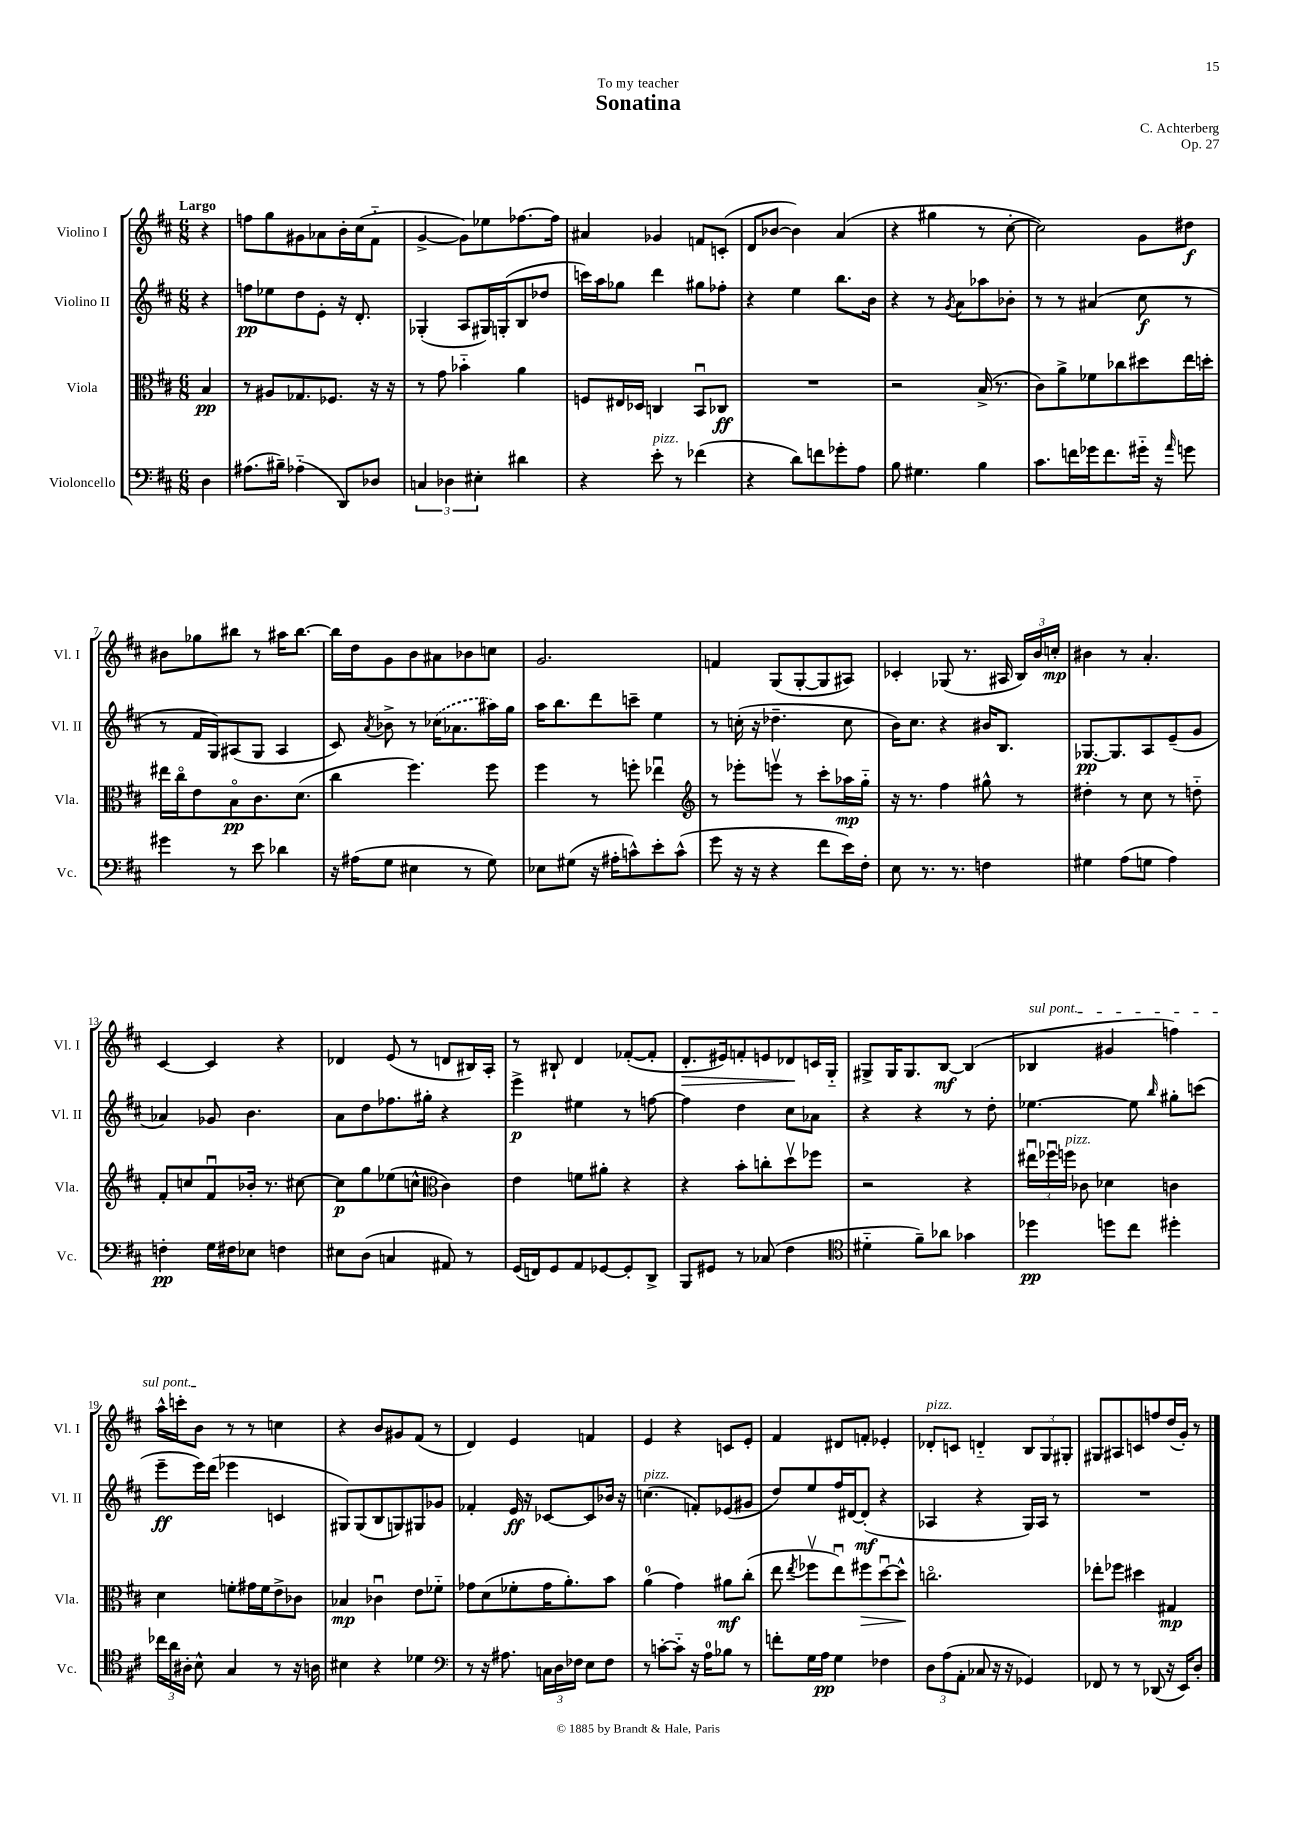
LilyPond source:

\header { title = "Sonatina" composer = "C. Achterberg" dedication = "To my teacher" opus = "Op. 27" }
<<
\new StaffGroup <<
\new Staff = "s0" \with { instrumentName = "Violino I" shortInstrumentName = "Vl. I" } {
    \clef treble \key d \major \numericTimeSignature \time 6/8 \partial 4 \tempo "Largo"
    \autoBeamOff r4 |
    f''8[ g''8 gis'8 aes'8 b'16-. cis''16( fis'8]-_ |
    g'4~-> g'8[) ees''8 fes''8.~ fes''16] |
    ais'4 ges'4 f'8[ c'8]-.( |
    d'8[ bes'8]~ bes'4) a'4( |
    r4 gis''4 r8 cis''8~-. |
    cis''2) g'8[ dis''8]\f |
    bis'8[ ges''8 bis''8] r8 ais''16[ bis''8.]~ |
    bis''16[ d''16 g'8 b'8 ais'8 bes'8 c''8] |
    g'2. |
    f'4 g8[( g8~-. g8 ais8]) |
    ces'4-. ges8( r8. ais16 \tuplet 3/2 { b16[) b'16 c''16]-.\mp } |
    bis'4 r8 a'4.-. |
    cis'4~ cis'4 r4 |
    des'4 e'8( r8 d'8[ bis16) a16]-. |
    r8 bis8-! d'4 fes'8[~-.( fes'8]-. |
    d'8.[-.\> eis'16) f'8-. e'8 des'8\! c'16 g16]-_ |
    gis8[-> gis16 gis8. b8]~\mf b4( |
    \once \override TextSpanner.bound-details.left.text = \markup { \italic "sul pont." } bes4\startTextSpan gis'4 f''4) |
    a''16[-^ c'''16-. b'8]\stopTextSpan r8 r8 c''4 |
    r4 b'8[ gis'8 fis'8]( r8 |
    d'4) e'4 f'4 |
    e'4 r4 c'8[ e'8]-. |
    fis'4 dis'8[ f'8]-. ees'4-. |
    des'8[-.^\markup { \italic "pizz." } c'8] d'4-_ \tuplet 3/2 { b8[ g8 gis8]-. } |
    gis8[ ais8 c'8 f''8 d''16( g'16]-.) r8 \bar "|." |
}
\new Staff = "s1" \with { instrumentName = "Violino II" shortInstrumentName = "Vl. II" } {
    \clef treble \key d \major \numericTimeSignature \time 6/8 \partial 4
    \autoBeamOff r4 |
    f''8[\pp ees''8 d''8 e'8]-. r16 d'8.-. |
    ges4-.( a8[ gis16) g16-.( b8 des''8] |
    c'''16[) a''16 ges''8] d'''4 gis''8[ fes''8]-. |
    r4 e''4 b''8.[ b'16] |
    r4 r8 \acciaccatura { g'8 } a'8[ aes''8 bes'8]-. |
    r8 r8 ais'4( cis''8\f r8 |
    r8 fis'16[ g16) ais8( g8] ais4 |
    cis'8) \acciaccatura { a'8 } bes'8-> r8 \once \slurDashed ces''16[( aes'8. ais''16) g''16] |
    a''16[ b''8. d'''8 c'''8]-- e''4 |
    r8 c''16-.( r16 des''4.-- c''8 |
    b'16[) cis''8.] r4 bis'16[ b8.] |
    ges8.[~\pp ges8. a8 e'8--( g'8] |
    aes'4) ges'8 b'4. |
    a'8[ d''8 fes''8. gis''16]-. r4 |
    e'''4->\p eis''4 r8 f''8~ |
    f''4 d''4 cis''8[ aes'8] |
    r4 r4 r8 d''8-. |
    ees''4.~ ees''8 \grace { b''16 } gis''8[-. c'''8]( |
    e'''8[--\ff e'''16) d'''16]( ees'''4 c'4 |
    gis8[) gis8( b8 g8) gis8 ges'8] |
    fes'4-. e'16\ff r16 ces'8[~ ces'8 bes'16] r16 |
    c''4.^\markup { \italic "pizz." }( f'8[-.) ees'8( gis'8] |
    d''8[) e''8 fis''16 dis'16~ dis'8]-.\mf( r4 |
    aes4 r4 g16[) aes16] r8 |
    R2. \bar "|." |
}
\new Staff = "s2" \with { instrumentName = "Viola" shortInstrumentName = "Vla." } {
    \clef alto \key d \major \numericTimeSignature \time 6/8 \partial 4
    \autoBeamOff b4\pp |
    r8 ais8[ ges8. fes8.] r16 r16 |
    r8 g'8 bes'4-_ a'4 |
    f8[ eis16 des16] c4 b,8[\downbow ces8]\ff |
    R2. |
    r2 b16->( r8. |
    cis'8[) a'8-> fes'8 ces''8 dis''8 e''16 d''16]-. |
    eis''16[ cis''16\flageolet e'8 b8\flageolet\pp cis'8. d'8.]( |
    cis''4 fis''4.) fis''8 |
    fis''4 r8 f''8-. ees''4\downbow |
    \clef treble r8 ees'''8[-. e'''8]\upbow r8 cis'''8[-. aes''16\mp g''16]-_ |
    r16 r8. fis''4 gis''8-^ r8 |
    dis''4-. r8 cis''8 r8 d''8-_ |
    fis'8[-. c''8 fis'8\downbow bes'16]-. r8. cis''8~ |
    cis''8[\p g''8 ees''8( c''8]-^ \clef alto cis'4) |
    e'4 f'8[ ais'8]-. r4 |
    r4 b'8[-. c''8-. d''8\upbow fes''8] |
    r2 r4 |
    \tuplet 3/2 { eis''16[\downbow fes''16\downbow f''16]^\markup { \italic "pizz." } } ces'8 des'4 c'4 |
    d'4 f'8[-. gis'16 f'16 e'8-> ces'8] |
    bes4\mp ces'4\downbow e'8[ fes'8]-_ |
    ges'8[ d'8( fes'8-. ges'16 a'8.-.) b'8] |
    a'4-0( g'4) ais'8[\mf cis''8]-.( |
    e''8 \acciaccatura { e''8 } fes''8[\upbow e''8\downbow) fis''8\> d''8~\downbow d''8]-^\! |
    c''2.\flageolet |
    ees''8[-. fes''8] dis''4 gis4\mp \bar "|." |
}
\new Staff = "s3" \with { instrumentName = "Violoncello" shortInstrumentName = "Vc." } {
    \clef bass \key d \major \numericTimeSignature \time 6/8 \partial 4
    \autoBeamOff d4 |
    ais8.[( bis16]--) aes4-_( d,8[) des8] |
    \tuplet 3/2 { c4 des4 eis4-. } dis'4 |
    r4 e'8-.^\markup { \italic "pizz." } r8 fes'4( |
    r4 d'8[) f'8 ges'8-. a8] |
    b8 gis4. b4 |
    cis'8.[ f'16 ges'16 f'8. gis'16]-_ r16 \grace { a'16 } g'8 |
    gis'4 r8 e'8 des'4 |
    r16 ais16[( g8] eis4 r8 g8) |
    ees8[ gis8]( r16 ais16[-. c'8-^) e'8-. c'8]-^( |
    g'8 r16 r16 r4 fis'8[ e'16) fis16]-. |
    e8 r8. r8. f4 |
    gis4 a8[( g8] a4) |
    f4-.\pp g16[ fis16 ees8] f4 |
    eis8[ d8]( c4 ais,8) r8 |
    g,16[( f,16) g,8 a,8 ges,8~ ges,8-. d,8]-> |
    b,,8[ gis,8] r8 ces8( fis4 |
    \clef tenor dis'4-_ fis'8[--) aes'8] ges'4 |
    des''4\pp d''8[ cis''8] dis''4-. |
    \tuplet 3/2 { ces''16[ a'16 ais16]-. } b8-^ g4 r8 r16 a16 |
    bis4 r4 des'4 |
    \clef bass r8 r16 ais8. \tuplet 3/2 { c16[ d16 fes16] } e8[ fes8] |
    r8 c'8[~-. c'8]-_ r16 a16[-0 bes8] r8 |
    f'8[-. g16 a16]\pp g4 fes4 |
    \tuplet 3/2 { d8[ a8( a,8]-. } ces8 r16 r16 ges,4) |
    fes,8 r8 r8 des,8( r16 e,16[) d8]-. \bar "|." |
}
>>
>>
